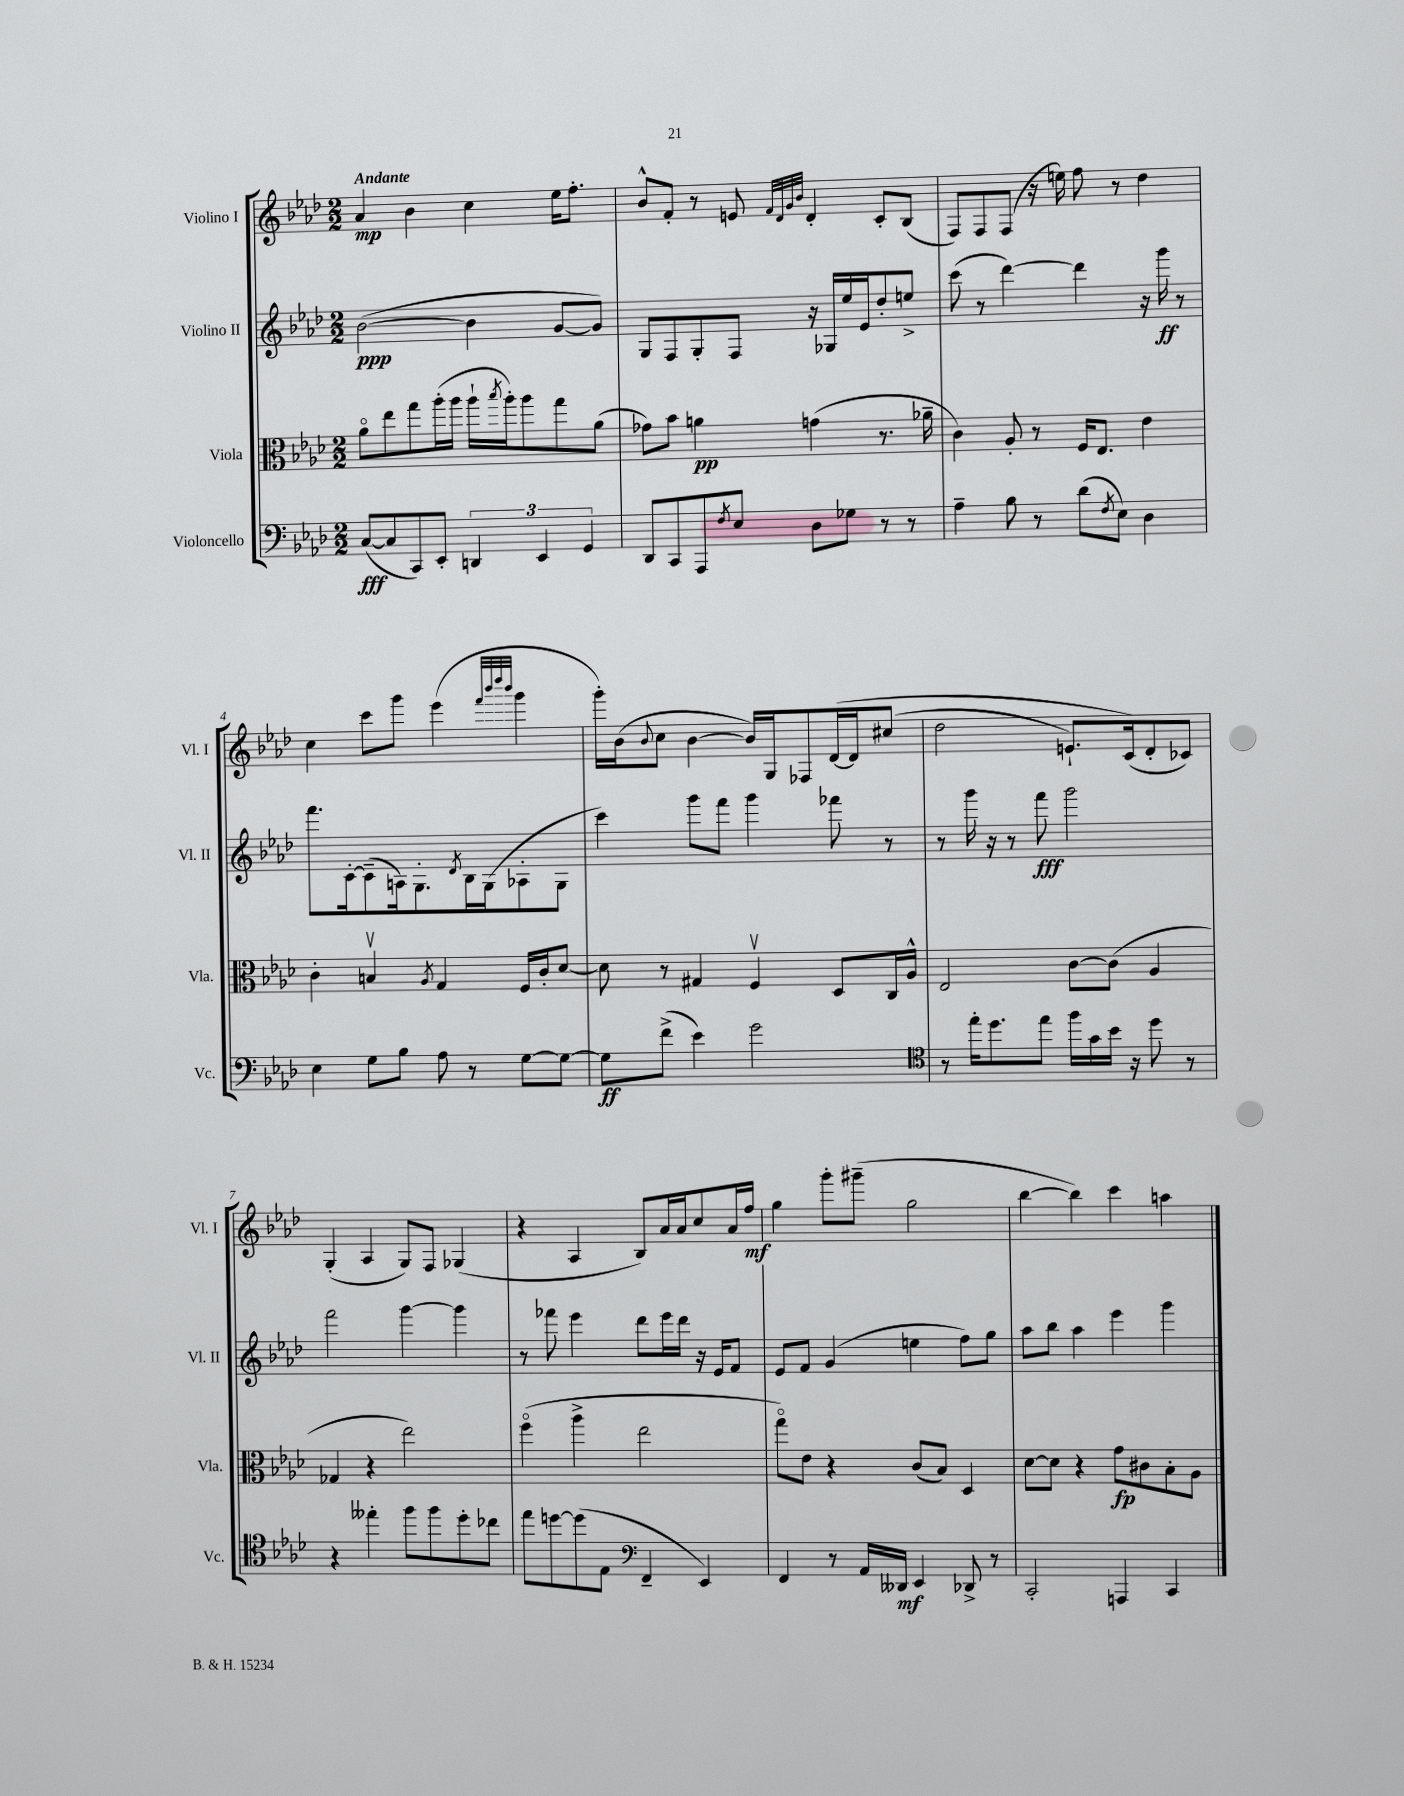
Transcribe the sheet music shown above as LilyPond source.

<<
\new StaffGroup <<
\new Staff = "s0" \with { instrumentName = "Violino I" shortInstrumentName = "Vl. I" } {
    \clef treble \key aes \major \numericTimeSignature \time 2/2 \tempo "Andante"
    aes'4\mp bes'4 c''4 ees''16 f''8.-. |
    bes'8-^ f'8-. r8 e'8 \grace { f'32 des'32 g'32 bes'32 } des'4-. c'8-. bes8( |
    f8) f8 f8( r16 e''16) f''8 r8 des''4 |
    c''4 c'''8 g'''8 ees'''4( \grace { f'''32 bes'''32 des''''32 bes'''32 } g'''4 |
    g'''16-.) bes'16( \appoggiatura { bes'8 } c''8 bes'4~ bes'16) g16 fes8 des'16~\( des'16 cis''8( |
    des''2 e'8.-!) c'16(\) des'8-. ces'8) |
    g4-.( aes4 g8) f8 ges4( |
    r4 aes4 bes8) aes'16 aes'16 c''8 aes'16 f''16\mf |
    g''4 g'''8-. gis'''8--( g''2 |
    bes''4~ bes''4) c'''4 a''4 \bar "|." |
}
\new Staff = "s1" \with { instrumentName = "Violino II" shortInstrumentName = "Vl. II" } {
    \clef treble \key aes \major \numericTimeSignature \time 2/2
    bes'2~\ppp( bes'4 g'8~ g'8) |
    g8 f8 g8-. f8 r16 ges16 ees''16 ees'16 des''8-. e''8-> |
    c'''8( r8 des'''4~) des'''4 r16 g'''16\ff r8 |
    f'''8. c'16~-. c'8--( a16) g8.-. \acciaccatura { des'8 } bes16 g16( aes8-. g8 |
    c'''4) g'''8 f'''8 g'''4 fes'''8 r8 |
    r8 g'''16 r16 r8 f'''8\fff g'''2 |
    f'''2 g'''4~ g'''4 |
    r8 fes'''8 ees'''4 des'''8 ees'''16 des'''16 r16 ees'16 f'8 |
    ees'8 f'8 g'4( e''4 f''8) g''8 |
    aes''8 bes''8 aes''4 ees'''4 g'''4 \bar "|." |
}
\new Staff = "s2" \with { instrumentName = "Viola" shortInstrumentName = "Vla." } {
    \clef alto \key aes \major \numericTimeSignature \time 2/2
    aes'8\flageolet ees''8 g''8 aes''16-.( aes''16 aes''16-! \acciaccatura { bes''8 } aes''16-.) aes''8 g''8 aes'8( |
    ges'8) bes'8 a'4\pp g'4( r8. aes'16-- |
    c'4) aes8-. r8 f16 ees8. ees'4 |
    c'4-. b4\upbow \acciaccatura { aes8 } g4 f16 c'16-. des'8~ |
    des'8 r8 gis4 f4\upbow des8 c16 aes16-^ |
    ees2 c'8~ c'8( aes4 |
    ges4 r4 ees''2) |
    f''4\flageolet( aes''4-> ees''2 |
    g''8\flageolet) ees'8 r4 c'8( bes8) des4 |
    des'8~ des'8 r4 g'8\fp cis'8 bes8-. aes8 \bar "|." |
}
\new Staff = "s3" \with { instrumentName = "Violoncello" shortInstrumentName = "Vc." } {
    \clef bass \key aes \major \numericTimeSignature \time 2/2
    c8~\fff( c8 c,8) ees,8-. \tuplet 3/2 { d,4 ees,4 g,4 } |
    des,8 c,8 aes,,8 \acciaccatura { f8 } ees8 des8 ges8 r8 r8 |
    aes4-- bes8 r8 des'8( \acciaccatura { f8 } ees8) des4 |
    ees4 g8 bes8 aes8 r8 g8~ g8~ |
    g8\ff f'8->( ees'4) g'2 |
    \clef tenor r8 ees''16-. des''8. ees''8 f''16 g'16 bes'16 r16 des''8 r8 |
    r4 eeses''4-. f''8 f''8 des''8-. ces''8 |
    ees''8 d''8~ d''8( ees8 \clef bass f,4-- ees,4) |
    f,4 r8 aes,16 deses,16\mf ees,4 des,8-> r8 |
    c,2-. a,,4 c,4 \bar "|." |
}
>>
>>
